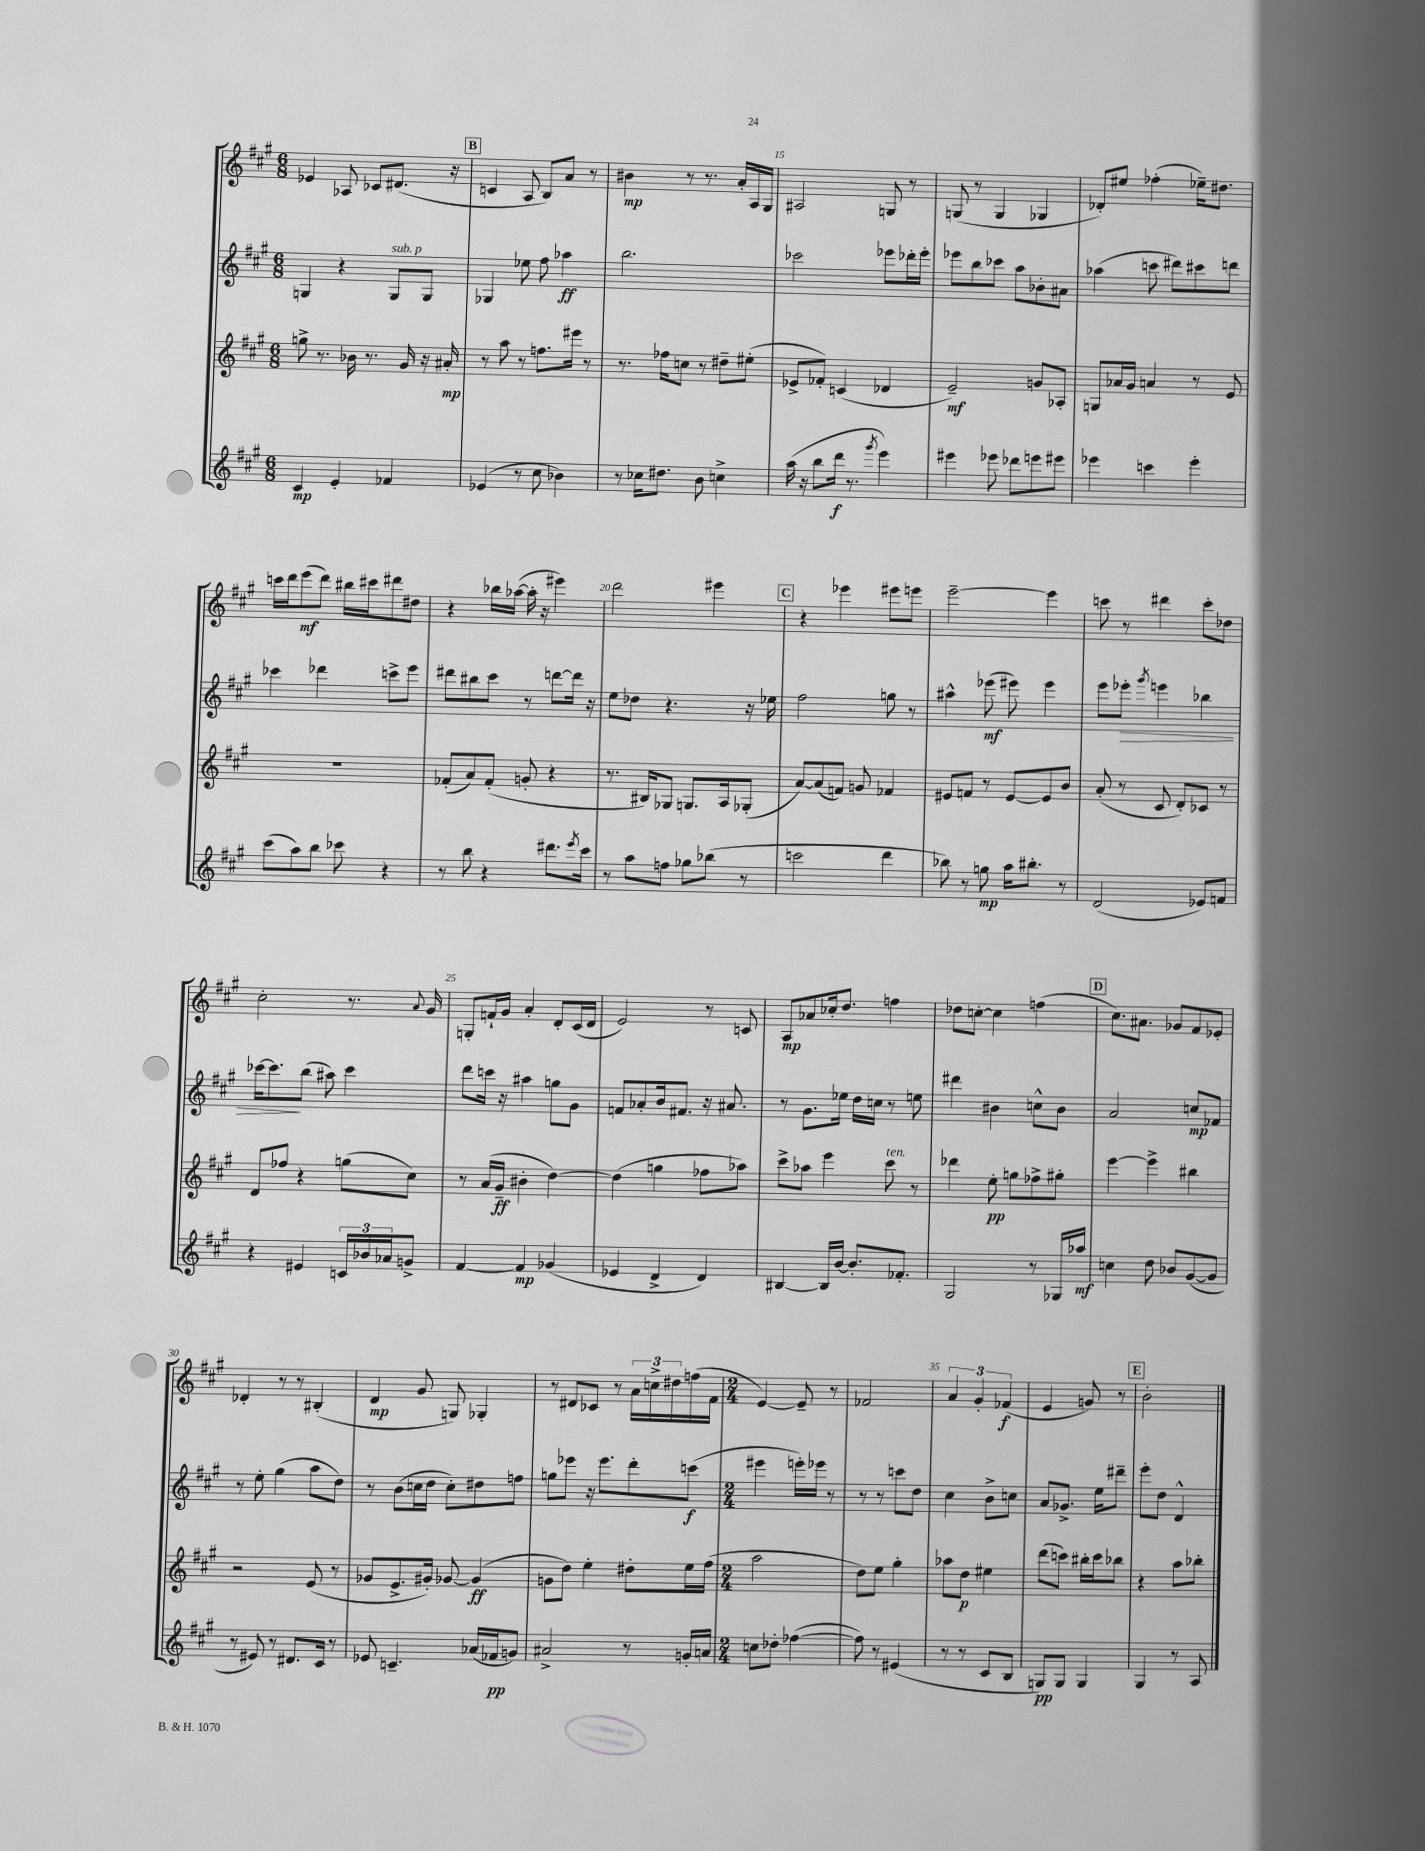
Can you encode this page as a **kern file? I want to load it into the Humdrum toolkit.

**kern	**kern	**kern	**kern
*staff4	*staff3	*staff2	*staff1
*clefG2	*clefG2	*clefG2	*clefG2
*k[f#c#g#]	*k[f#c#g#]	*k[f#c#g#]	*k[f#c#g#]
*M6/8	*M6/8	*M6/8	*M6/8
4c#	8gg^	4G	4e-
.	8.r	.	.
4e'	.	4r	8A-
.	16b-	.	.
.	8.r	.	8c-
4f-	.	8G	(8.d#
.	16g#	.	.
.	16r	8G	.
.	16a#'	.	16r
=	=	=	=
(4e-	8r	4G-	4c
.	8aa	.	.
8r	8r	8ee-	8A
8cc#	8.ff	8ff#	8B)
4b-)	.	4aa-	8a
.	16eee#	.	.
.	8r	.	8r
=	=	=	=
8r	8.r	2.bb	4b#
16cc-	.	.	.
8.dd#	16ff-	.	.
.	8cc	.	8r
8b	8r	.	8.r
4cc^	8dd#~	.	.
.	.	.	16a'
.	(8ee#'	.	16A
.	.	.	16G#
=	=	=	=
(16aa	8e-^	2ccc-	2A#
16r	.	.	.
8bb	8f-')	.	.
16ddd	(4c	.	.
8.r	.	.	.
8qggg#	.	.	.
4eee)	4d-	8eee-	8G
.	.	16ddd-'	8r
.	.	16eee-'	.
=	=	=	=
4eee#	2e~)	8eee-	(8G
.	.	8bb	8r
8eee-	.	8ccc-	4G
8ddd-	.	8aa	.
8eee	8g	8b-'	4G-
8eee#	8A-'	8a#	.
=	=	=	=
4eee-	8G	(4aa-	8d-')
.	16a-	.	8ee#
.	16g#	.	.
4ccc	4a	8ccc	(4ff-'
.	.	8ddd#)	.
4eee-'	8r	8ccc#	16ee-~)
.	.	.	8.dd#
.	8e	8ddd	.
=	=	=	=
(8ccc#	2.r	4ccc-	16ccc
.	.	.	16ddd
8aa)	.	.	(8eee
8bb	.	4ddd-	8ddd)
8ccc-	.	.	16bb#
.	.	.	16ccc#
4r	.	8ccc^	8ddd#
.	.	8eee	8dd#
=	=	=	=
8r	(8f-'	8ddd#	4r
8bb	8a)	8bb#	.
4r	(8f-'	8ccc#	16bb-
.	.	.	([16aa-
.	8g'	8r	16aa-']
.	.	.	16r
8.ddd#	4r	[8ddd	4eee#)
.	.	16ddd]	.
8qeee	.	.	.
16ccc#	.	16r	.
=	=	=	=
8r	8.r	8ee	2ddd
8aa	.	8dd-	.
.	16B#)	.	.
8ff	8G-	4.r	.
8gg-	8.G	.	.
(8bb-	.	.	4eee#
.	16A	.	.
8r	(8G-'	16r	.
.	.	16ee-	.
=	=	=	=
2ccc	[8a)	2ff#	4r
.	(8a]	.	.
.	8f)	.	4eee-
.	8g	.	.
4ddd	4f-	8gg	8eee#
.	.	8r	8eee
=	=	=	=
8bb-)	8e#	4aa#^^	[2eee~
8r	8f	.	.
8gg	8r	(8eee-	.
16aa	[8e#	8eee#)	.
8.bb#'	.	.	.
.	8e#]	4eee#	4eee]
8r	8b	.	.
=	=	=	=
(2d	(8a'	8eee	8ccc
.	8r	8eee-'	8r
.	.	8qggg#	.
.	8c#	4eee	4ddd#
.	8d')	.	.
8e-)	8c-	4bb-	8ccc'
8f	8r	.	8dd-
=	=	=	=
4r	8d	[16ccc-	2cc#'
.	.	8.ccc-]	.
.	8ff-	.	.
4e#	4r	(8bb	.
.	.	8aa#)	.
24c	(8gg	4ccc-	8.r
24b-	.	.	.
24a-	.	.	.
8g^	8cc#)	.	.
.	.	.	8qqa
.	.	.	16g#
=	=	=	=
[4f#	8r	8ddd	8G'
.	(16a	16ccc	16f`
.	16g#~	16r	16g#
4f#]	4b#'	4aa#	4a'
(4g-	[4dd)	8gg	8d'
.	.	8g#	(16c#
.	.	.	16d
=	=	=	=
4e-	(4dd]	8f	2e)
.	.	8a-'	.
4d^	4gg	16b	.
.	.	8.f#	.
4d)	8ff-	16r	8r
.	.	8.a#	.
.	8aa-)	.	8c
=	=	=	=
[4B#	8ccc#^	8r	8A
.	8aa-	8.g#	8a-
16B#]	4eee	.	16cc-'
[16b	.	16ee-	8.dd
8.b']	.	16dd	.
.	.	16cc	.
.	8ccc#	8r	4ff
8.f-'	.	.	.
.	8r	8ee	.
=	=	=	=
2G#	4ddd-	4ddd#	8dd-
.	.	.	[8cc'
.	8ee'	4b#	4cc]
.	8gg	.	.
8r	8ff-^	8cc^^	(4ff
16G-	8gg#'	8b#	.
16aa-	.	.	.
=	=	=	=
4cc	[4eee	2a	8.cc#)
.	.	.	8.a#
8dd	4eee^]	.	.
8b-	.	.	8g-
([8g#	4bb#	8cc	8f#
8g#]	.	8f-	8e-'
=	=	=	=
8r	2r	8r	4d-'
8e#)	.	8ee'	.
8r	.	(4gg#	8r
8.d#	.	.	8r
.	(8e	8aa	(4B#'
16c#	.	.	.
8r	8r	8dd)	.
=	=	=	=
8e-	8g-	8r	4d
4.c~	8.e^	(8b	.
.	.	16cc	8g#
.	16g#')	16dd	.
.	[8g-	8cc')	8G)
(16a-	(4g-]	8dd#	4G-'
16f-	.	.	.
8g)	.	8ff	.
=	=	=	=
2a#^	8g	8gg	8r
.	8dd)	8eee-	8d#
.	4ee'	16r	8c-
.	.	8.eee-	.
.	.	.	8r
8r	8dd#'	8ddd'	24a
.	.	.	24cc^
.	.	.	24dd#
16g'	16ee	(8ccc	(16ff
16a	(16ff#	.	16f#
=	=	=	=
*M2/4	*M2/4	*M2/4	*M2/4
8cc	2aa	4eee#	[4e)
8dd-'	.	.	.
([4ff-	.	16eee')	8e~]
.	.	16eee-	.
.	.	8r	8r
=	=	=	=
8ff-])	8dd)	8r	2f-
8r	8ee	8r	.
(4e#	4gg#'	8ccc	.
.	.	8dd	.
=	=	=	=
8r	8aa-	4cc#	6a
8r	8dd	.	.
.	.	.	6g#'
8c#	4ee#	8b^	.
.	.	.	(6f-
8B	.	8cc	.
=	=	=	=
8G)	(8ddd	8a	4e
8G	8ccc)	8.g-^	.
4G	16bb#'	.	8g)
.	16ccc	16ee	.
.	8bb-	8ddd#~	8r
=	=	=	=
4G#	4r	8eee'	2b'
.	.	8dd	.
8r	8aa	4d^^	.
8A	8bb-'	.	.
==	==	==	==
*-	*-	*-	*-
